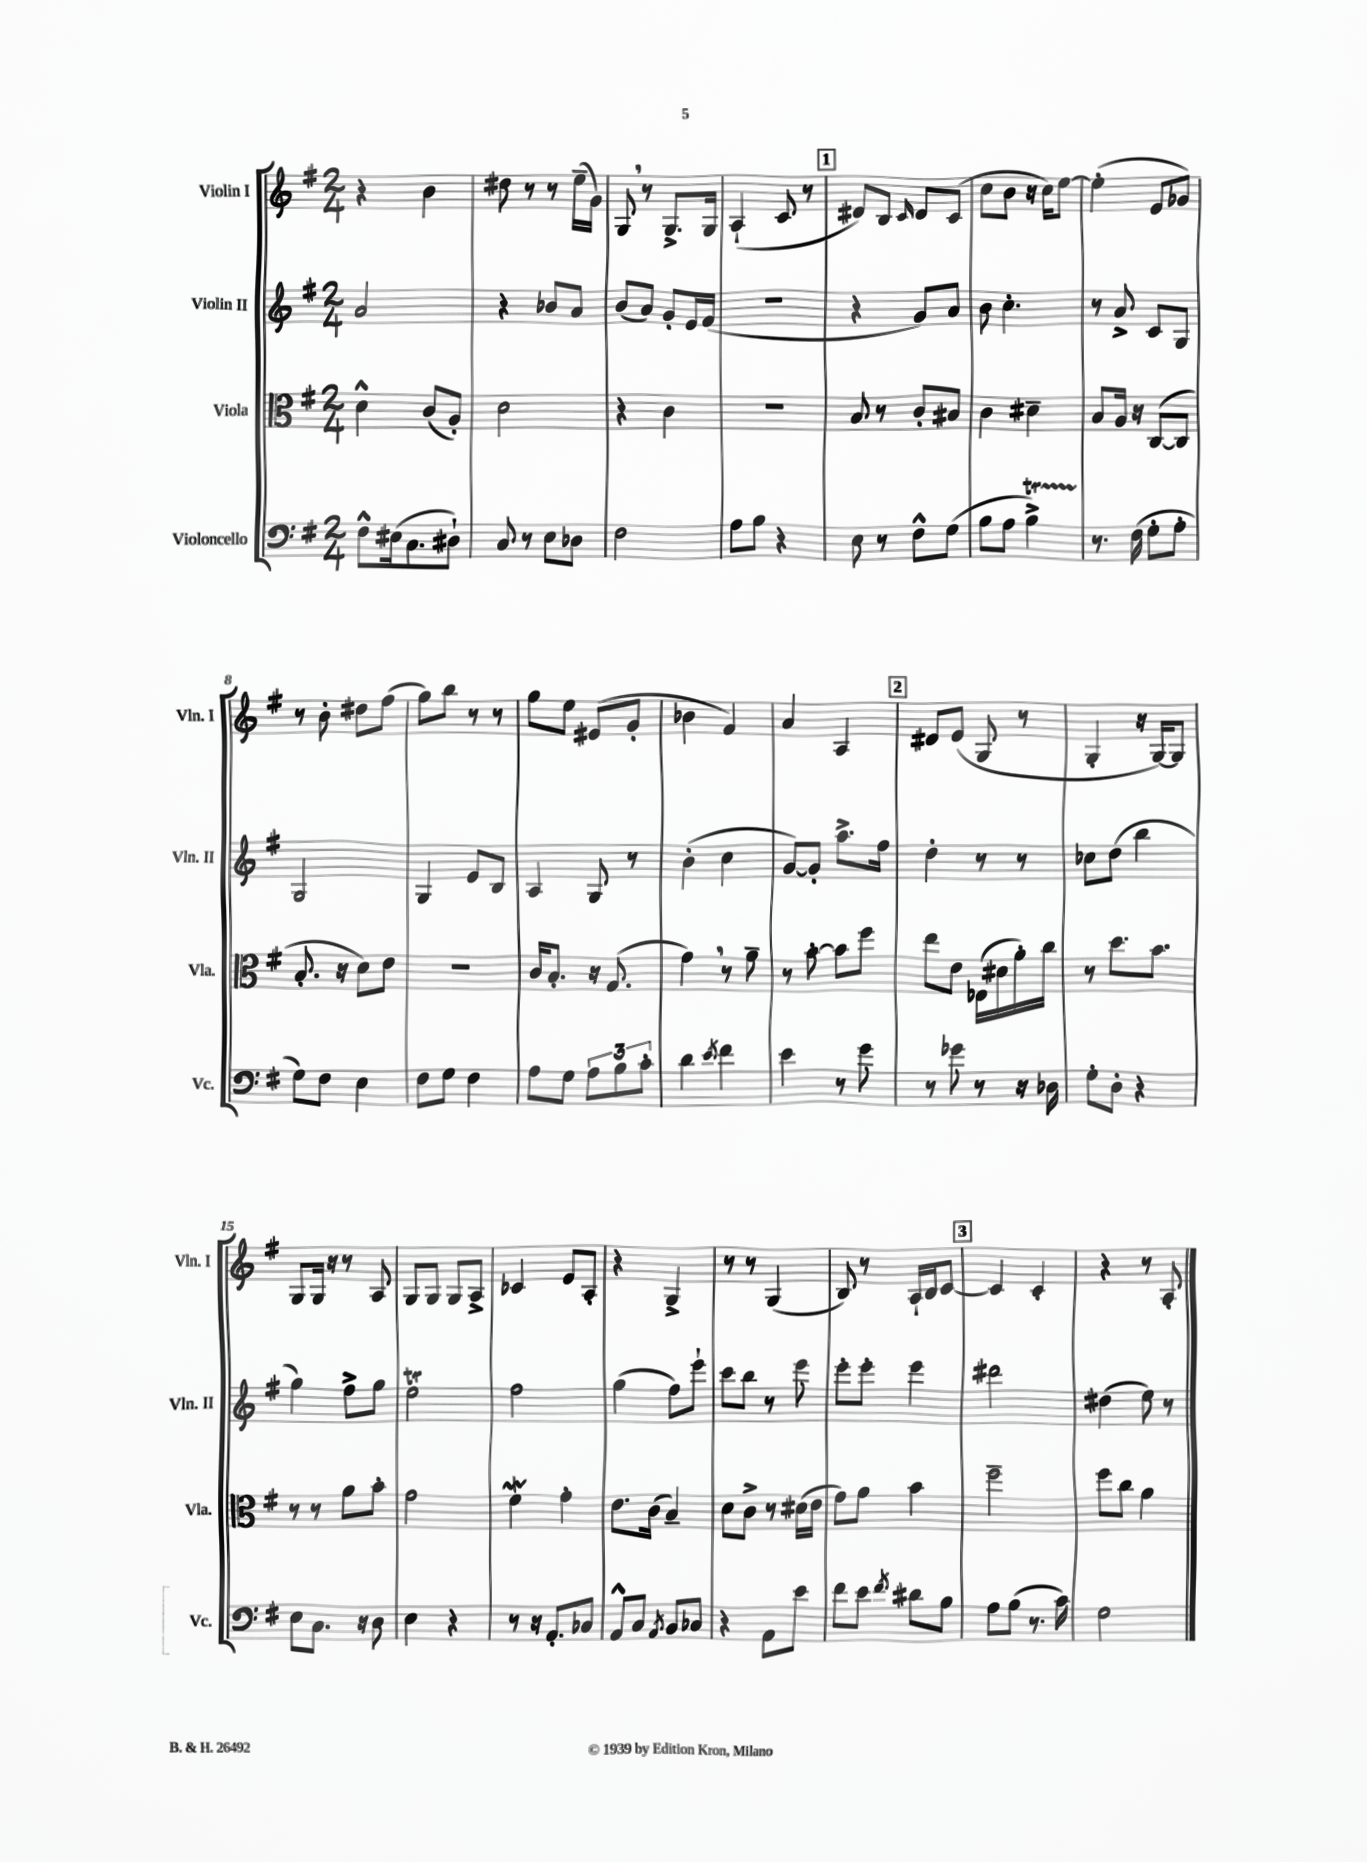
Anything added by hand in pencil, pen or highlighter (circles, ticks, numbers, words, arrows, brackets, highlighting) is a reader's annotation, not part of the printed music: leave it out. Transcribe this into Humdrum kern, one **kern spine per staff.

**kern	**kern	**kern	**kern
*staff4	*staff3	*staff2	*staff1
*clefF4	*clefC3	*clefG2	*clefG2
*k[f#]	*k[f#]	*k[f#]	*k[f#]
*M2/4	*M2/4	*M2/4	*M2/4
8F#^^	4d^^	2a	4r
(16E#	.	.	.
8.C	.	.	.
.	(8c	.	4b
8D#`)	8A')	.	.
=	=	=	=
8C	2d	4r	8dd#
8r	.	.	8r
8E	.	8b-	8r
8D-	.	8a	(16ee~
.	.	.	16g)
=	=	=	=
2F#	4r	(8b	8G
.	.	8a)	8r
.	4c	8g'	8.G^
.	.	16e	.
.	.	(16f#	16G
=	=	=	=
8A	2r	2r	(4A`
8B	.	.	.
4r	.	.	8c
.	.	.	8r
=	=	=	=
8E	8B	4r	8d#)
8r	8r	.	8B
.	.	.	16qqc
8F#^^	8c'	8g)	8d#
(8G	8B#	8a	(8c
=	=	=	=
8B	4c	8b	8cc
8A	.	4.cc'	8b
4B^)	4d#~	.	16r
.	.	.	16cc)
.	.	.	[8ee
=	=	=	=
8.r	8B	8r	(4ee']
.	16A	8a^	.
(16F#	16r	.	.
8G'	([8C	8c	8e
8A'	8C]	8G	8g-)
=	=	=	=
8G)	8.B'	2G	8r
8F#	.	.	8b'
.	16r	.	.
4E	8d)	.	8dd#
.	8e	.	(8ff#
=	=	=	=
8F#	2r	4G	8gg)
8G	.	.	8bb
4F#	.	8e	8r
.	.	8B	8r
=	=	=	=
8A	16c	4A	8gg
.	8.B'	.	.
8G	.	.	8ee
12A	16r	8G	(8e#
.	(8.G	.	.
12B	.	.	.
.	.	8r	8g'
12c'	.	.	.
=	=	=	=
4d	4g)	(4b'	4b-
8qe	.	.	.
4f#	8r	4cc	4f#)
.	8a~	.	.
=	=	=	=
4e	8r	[8g)	4a
.	[8b'	8g']	.
8r	8b]	8.aa^	4A
8g	8ff#	.	.
.	.	16ff#	.
=	=	=	=
8r	8ee	4dd'	8d#
8g-	8e	.	(8e
8r	(16E-	8r	8G
.	16d#	.	.
16r	16a')	8r	8r
16D-	16cc	.	.
=	=	=	=
8G'	8r	8cc-	4G'
8D'	8.dd	(8dd	.
4r	.	4bb	16r
.	8.b	.	[16G)
.	.	.	8G]
=	=	=	=
8E	8r	4gg)	8G
8.C	8r	.	16G
.	.	.	16r
.	8a	8ff#^	8r
16r	.	.	.
8D	8b'	8gg	8A
=	=	=	=
4E	2g	2ee	8G
.	.	.	8G
4r	.	.	8G
.	.	.	8A^
=	=	=	=
8r	4f#	2ff#	4c-
16r	.	.	.
8.AA'	.	.	.
.	4g'	.	8e
8C-	.	.	8A'
=	=	=	=
8AA^^	8.e	(4gg	4r
8C	.	.	.
.	(16c	.	.
8qAA	.	.	.
8BB	4B~)	8ff#)	4G^
8C-	.	8eee`	.
=	=	=	=
4r	8d	8ccc	8r
.	8c^	8bb	8r
8AA	8r	8r	(4G
8e	(16d#	8eee	.
.	16e	.	.
=	=	=	=
8f#	8g)	8eee'	8B)
8e	8a	8eee'	8r
8qf#	.	.	.
8d#	4b	4eee	16A`
.	.	.	16B
8B	.	.	[8c
=	=	=	=
8A	2ff#~	2ddd#	4c]
(8B	.	.	.
8.r	.	.	4c'
16c)	.	.	.
=	=	=	=
2G	8ff#	(4dd#	4r
.	8cc	.	.
.	4a	8ee)	8r
.	.	8r	8A'
==	==	==	==
*-	*-	*-	*-
